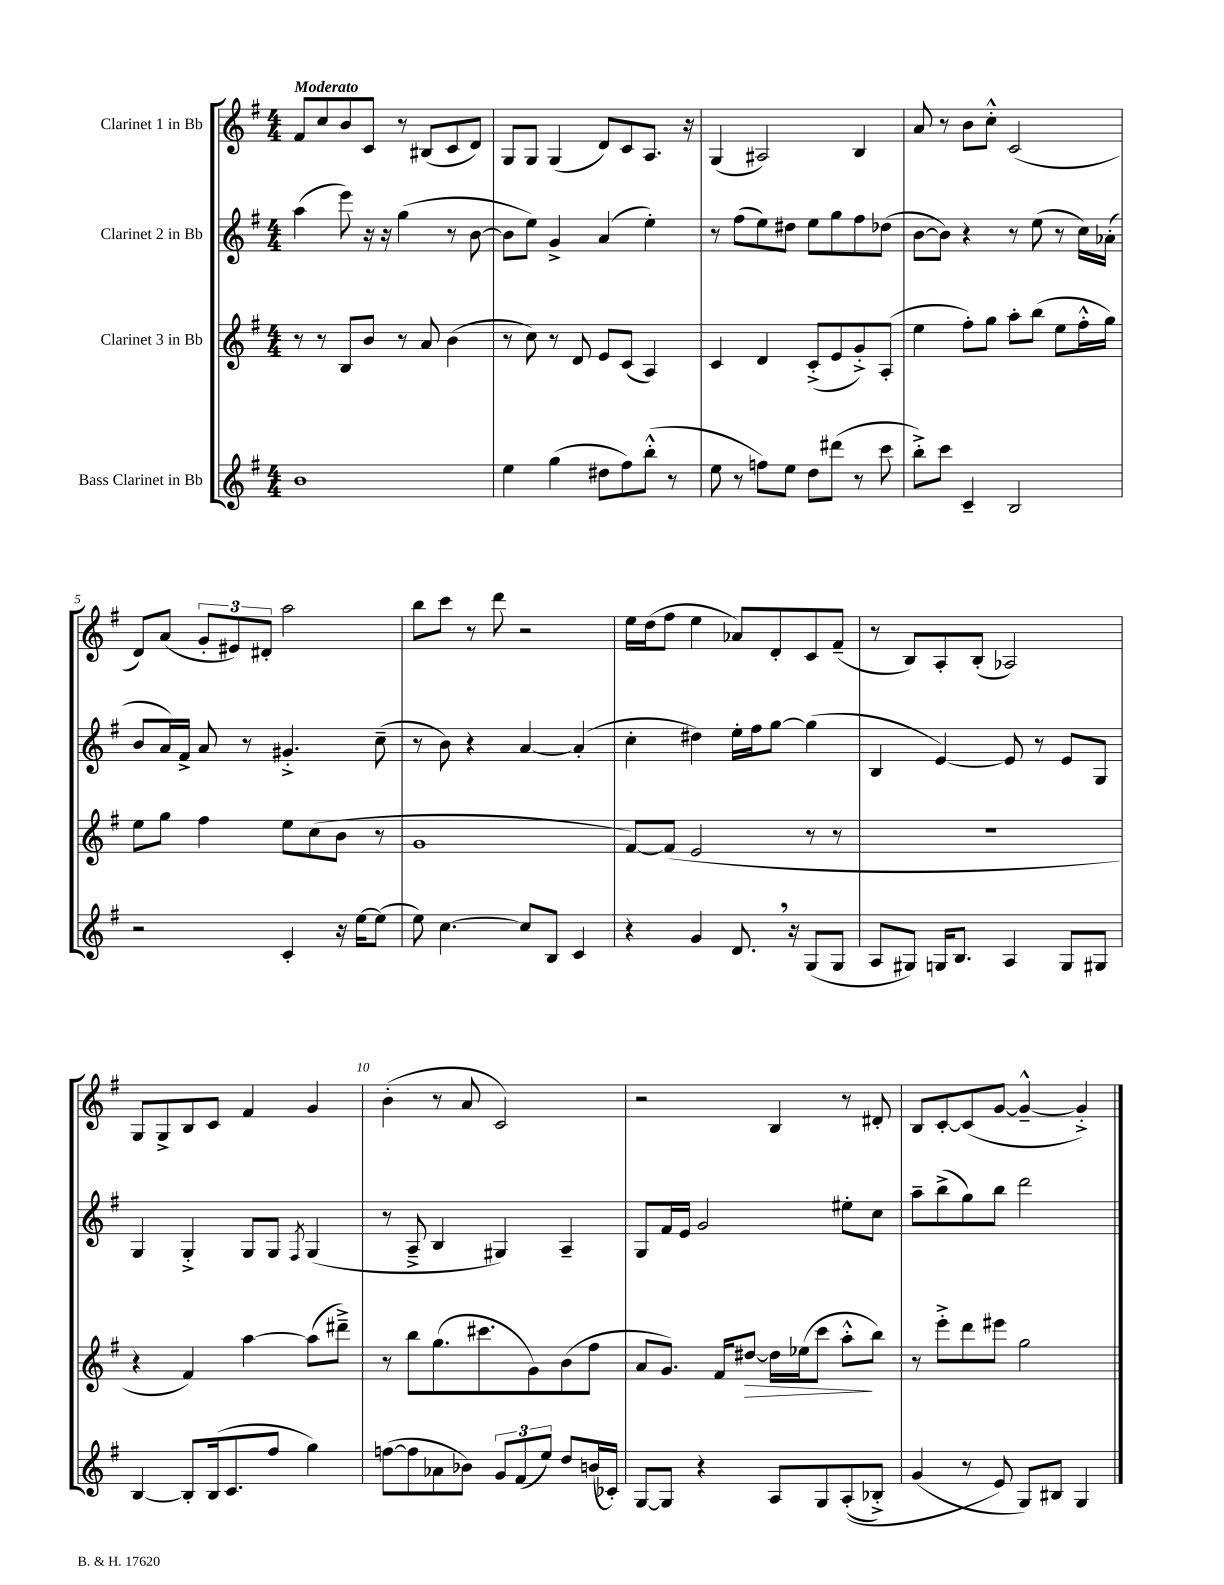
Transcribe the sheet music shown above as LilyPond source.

<<
\new StaffGroup <<
\new Staff = "s0" \with { instrumentName = "Clarinet 1 in Bb" } {
    \clef treble \key g \major \numericTimeSignature \time 4/4 \tempo "Moderato"
    fis'8 c''8 b'8 c'8 r8 bis8( c'8 d'8) |
    g8 g8 g4( d'8) c'8 a8. r16 |
    g4( ais2) b4 |
    a'8 r8 b'8 c''8-.-^ c'2( |
    d'8) a'8( \tuplet 3/2 { g'8-. eis'8) dis'8-. } a''2 |
    b''8 c'''8 r8 d'''8 r2 |
    e''16 d''16( fis''8 e''4 aes'8) d'8-. c'8 fis'8--( |
    r8 b8) a8-. b8-.( aes2) |
    g8 g8-> b8 c'8 fis'4 g'4 |
    b'4-.( r8 a'8 c'2) |
    r2 b4 r8 dis'8-. |
    b8 c'8~-. c'8( g'8~ g'4~---^ g'4-.->) \bar "|." |
}
\new Staff = "s1" \with { instrumentName = "Clarinet 2 in Bb" } {
    \clef treble \key g \major \numericTimeSignature \time 4/4
    a''4( e'''8) r16 r16 g''4( r8 b'8~ |
    b'8 e''8) g'4-> a'4( e''4-.) |
    r8 fis''8( e''8) dis''8 e''8 g''8 fis''8 des''8( |
    b'8~ b'8) r4 r8 e''8( r8 c''16) aes'16-.( |
    b'8 a'16) fis'16-> a'8 r8 gis'4.-.-> c''8--( |
    r8 b'8) r4 a'4~ a'4-.( |
    c''4-. dis''4) e''16-. fis''16 g''8~ g''4( |
    b4 e'4~) e'8 r8 e'8 g8 |
    g4 g4-.-> g8 g8 \acciaccatura { fis8 } g4( |
    r8 a8---> b4 gis4) a4-- |
    g8 fis'16 e'16 g'2 eis''8-. c''8 |
    a''8-- b''8->( g''8) b''8 d'''2 \bar "|." |
}
\new Staff = "s2" \with { instrumentName = "Clarinet 3 in Bb" } {
    \clef treble \key g \major \numericTimeSignature \time 4/4
    r8 r8 b8 b'8 r8 a'8 b'4( |
    r8 c''8) r8 d'8 e'8 c'8( a4) |
    c'4 d'4 c'8-.->( e'8 g'8-.->) a8-.( |
    e''4 fis''8-.) g''8 a''8-. b''8( e''8 fis''16-.-^ g''16) |
    e''8 g''8 fis''4 e''8 c''8( b'8 r8 |
    g'1 |
    fis'8~) fis'8( e'2 r8 r8 |
    R1 |
    r4 fis'4) a''4~ a''8( dis'''8--->) |
    r8 b''8 g''8.( cis'''8. g'8) b'8( fis''8 |
    a'8 g'8.) fis'16 dis''8~\> dis''16 ees''16( c'''8 a''8-.-^\! b''8) |
    r8 e'''8-.-> d'''8 eis'''8 g''2 \bar "|." |
}
\new Staff = "s3" \with { instrumentName = "Bass Clarinet in Bb" } {
    \clef treble \key g \major \numericTimeSignature \time 4/4
    b'1 |
    e''4 g''4( dis''8 fis''8) b''8-.-^( r8 |
    e''8 r8 f''8) e''8 d''8 dis'''8( r8 c'''8 |
    b''8-.->) c'''8 c'4-- b2 |
    r2 c'4-. r16 e''16~ e''8( |
    e''8) c''4.~ c''8 b8 c'4 |
    r4 g'4 d'8. \breathe r16 g8( g8 |
    a8 gis8) g16 b8. a4 g8 gis8 |
    b4~ b8-. b16( c'8. fis''8 g''4) |
    f''8~( f''8 aes'8 bes'8) \tuplet 3/2 { g'8 fis'8( e''8) } d''8 b'16( ces'16-.) |
    g8~ g8 r4 a8 g8 a8-.(\( bes8-.->) |
    g'4( r8 e'8\) g8) bis8 g4 \bar "|." |
}
>>
>>
\layout { \context { \Score \override BarNumber.break-visibility = ##(#f #t #t) barNumberVisibility = #(every-nth-bar-number-visible 5) } }
